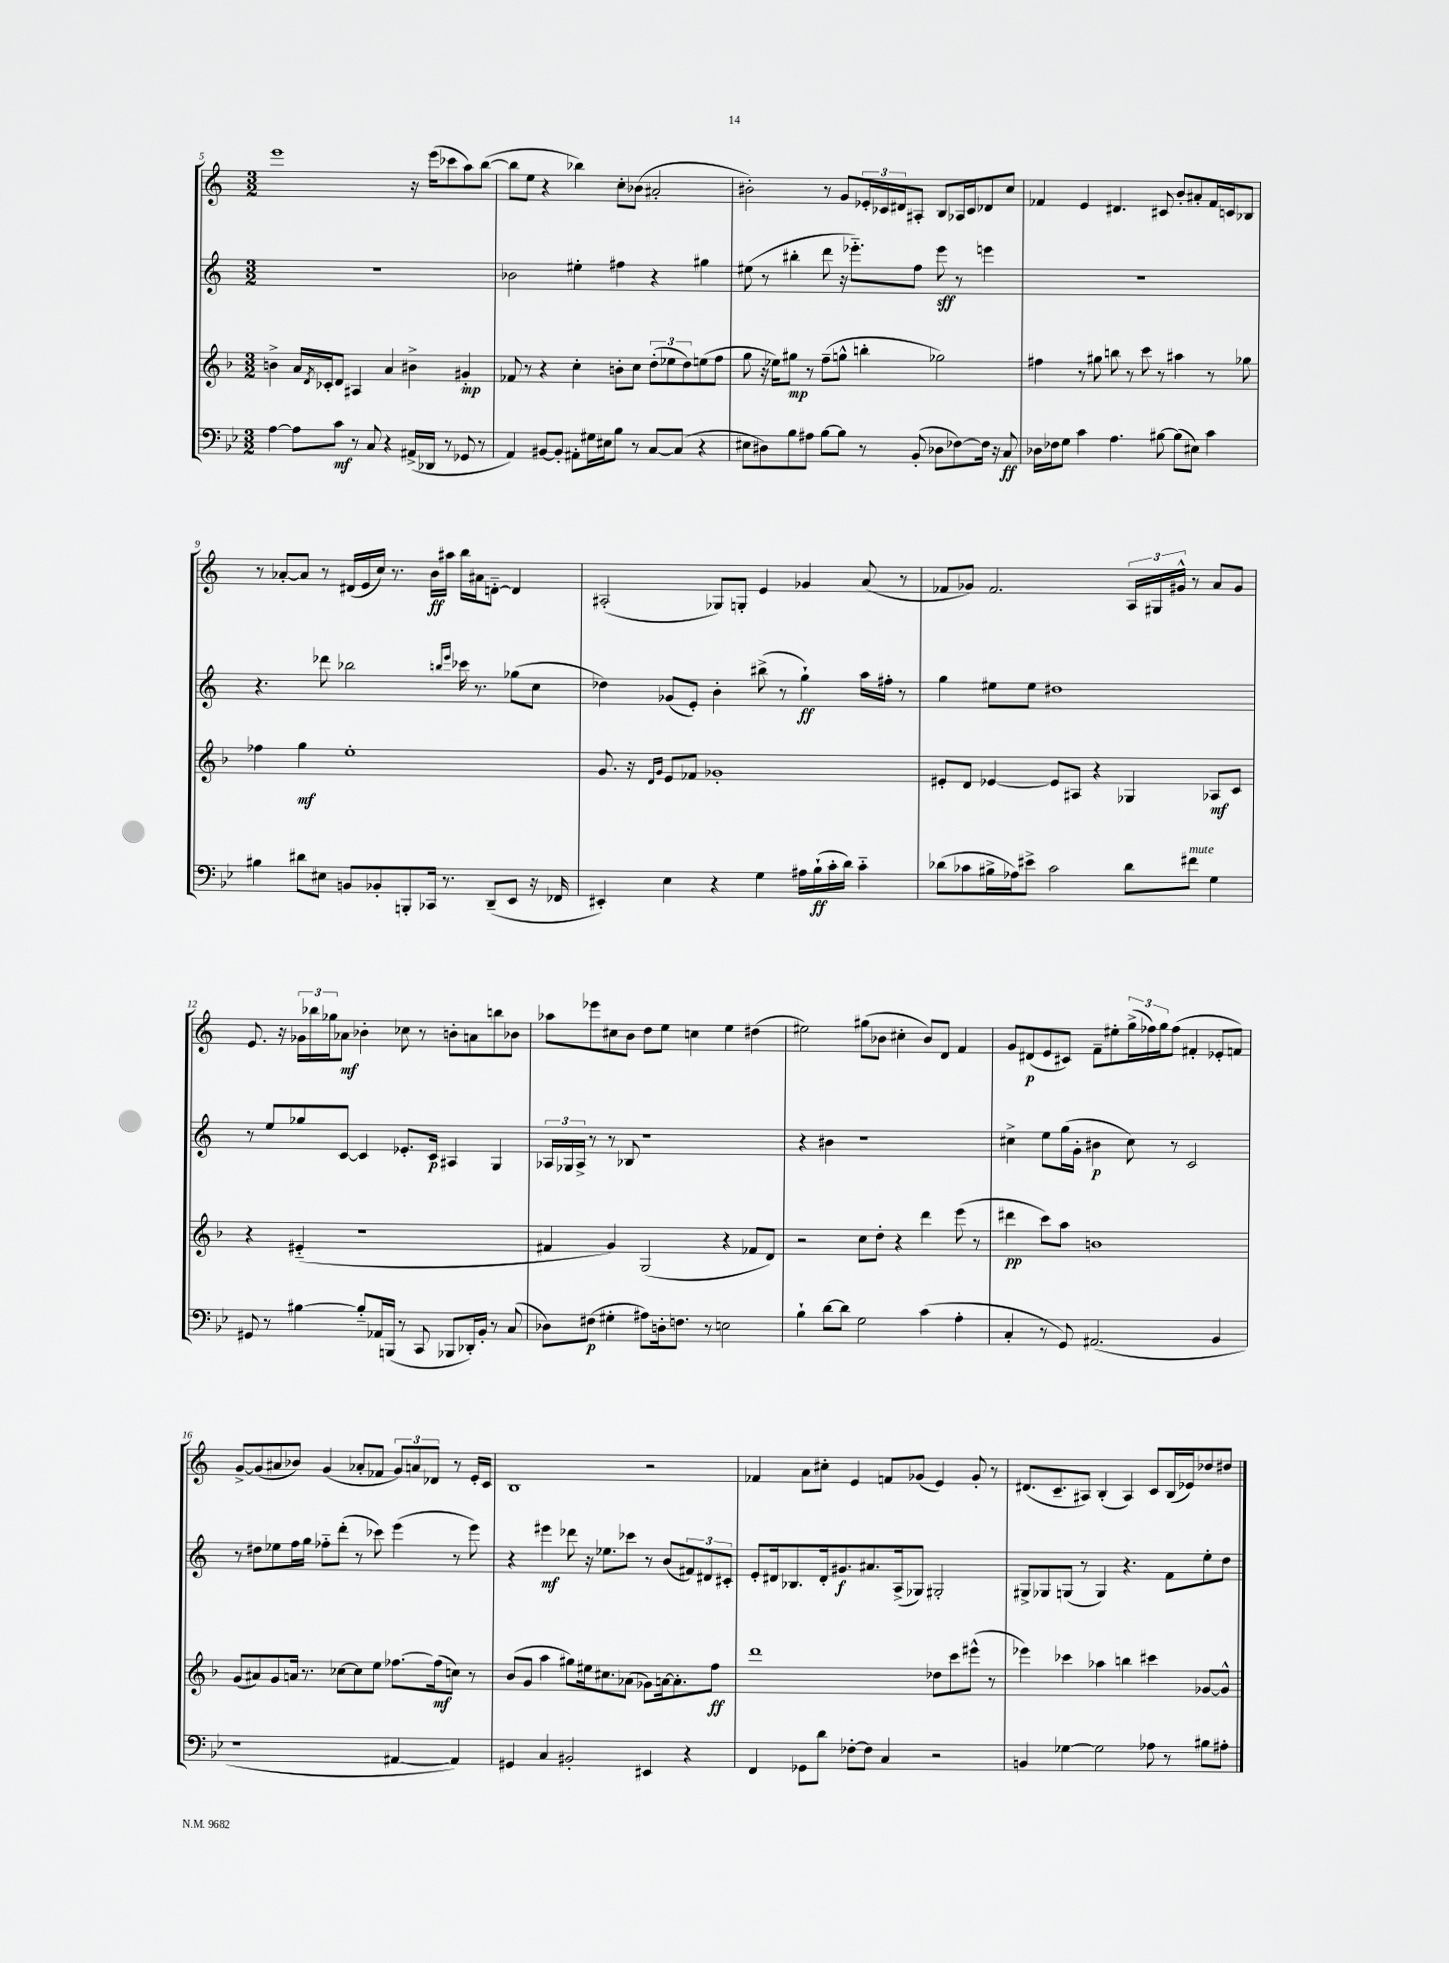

**kern	**kern	**kern	**kern
*staff4	*staff3	*staff2	*staff1
*clefF4	*clefG2	*clefG2	*clefG2
*k[b-e-]	*k[b-]	*k[]	*k[]
*M3/2	*M3/2	*M3/2	*M3/2
[4A	4b^	1.r	1eee
8A]	16a	.	.
.	8qd	.	.
.	16c-'	.	.
8c	8d	.	.
8r	4A#	.	.
8C	.	.	.
4r	4a	.	.
(16AA#^	4b#^	.	16r
16DD-	.	.	(16eee
8r	.	.	8ccc-
8GG-	4g#'	.	8aa)
8r	.	.	([8bb
=	=	=	=
4AA)	8f-	2b-	8bb]
.	8r	.	8ee
[8BB#	4r	.	4r
8BB#']	.	.	.
8AA#'	4cc'	4ee#'	4bb-)
16G#	.	.	.
16E#	.	.	.
8B-	8b'	4ff#	8cc'
8r	8cc	.	(8b-
[8C	(12dd'	4r	2a#'
.	12ee-	.	.
(8C]	.	.	.
.	12dd)	.	.
4r	(8ee	4gg#	.
.	8ff	.	.
=	=	=	=
8E#	8gg	(8ee#	2b#')
8D#)	16r	8r	.
.	16ee-)	.	.
8B-	8gg#	4bb#'	.
8A#	8r	.	.
[8B-	(8ff~	8ddd	8r
8B-]	8gg^^	16r	8g
.	.	8.eee-'~)	.
8r	4bb'	.	24e-'
.	.	.	24c-
.	.	.	24d#
(8BB-'	.	8ff	8A#'
8D-	2gg-)	8eee-	8B
[8F-)	.	8r	16A-
.	.	.	16c-
16F-]	.	4eee	8d-
16r	.	.	.
8C	.	.	8cc
=	=	=	=
16D-	4ff#	1.r	4f-
16F-	.	.	.
8G	.	.	.
4c	8r	.	4e
.	8gg#	.	.
4.A	8bb	.	4.d#
.	8r	.	.
.	8ccc	.	.
[8B#	8r	.	8c#
(8B#]	4aa#	.	8b'
8E#)	.	.	8a#'
4c	8r	.	16f-
.	.	.	16c
.	8gg-	.	8B-
=	=	=	=
4B#	4ff-	4.r	8r
.	.	.	[8a-'
8d#	4gg	.	8a-]
8E#	.	8ddd-	8r
8BB	1ee'	2bb-	(16d#
.	.	.	16e
8BB-'	.	.	16cc)
.	.	.	8.r
8BBB'	.	.	.
16CC-	.	.	16b
8.r	.	.	16aa#
.	.	16qqbb	.
.	.	16qqeee	.
.	.	16ccc-	16bb
.	.	8.r	16a#
(8DD~	.	.	[8d'~
8EE-	.	(8gg-	4d]
16r	.	8cc	.
16FF-	.	.	.
=	=	=	=
4EE#')	8.g	4dd-)	(2A#'
.	16r	.	.
.	16qqd	.	.
.	16qqg	.	.
4E-	8e	(8g-	.
.	8f-	8e')	.
4r	1g-'	4b'	8G-)
.	.	.	8G'
4G	.	(8bb#^	4e
.	.	8r	.
16A#	.	4gg`)	4g-
(16B-`	.	.	.
16c'	.	.	.
16d)	.	.	.
4c'~	.	16aa	(8a
.	.	16ff#'	.
.	.	8r	8r
=	=	=	=
(8d-	8e#'	4gg	8f-
8c-	8d	.	8g-)
16B#^	[4e-	8ee#	2.f-
16A-)	.	.	.
8e#^	.	8ee#	.
2c-	8e-]	1dd#	.
.	8A#	.	.
.	4r	.	.
8d-	4G-	.	24A
.	.	.	24G#
.	.	.	24g#^^
8f#	.	.	8r
4G	8A-	.	8a
.	8c	.	8g#
=	=	=	=
8GG#	4r	8r	8.e
8r	.	8ee	.
.	.	.	16r
[4B#	(4e#'~	8gg-	24g-
.	.	.	24bb-
.	.	.	24gg-
.	.	[8c	8a-
8B#'~]	1r	4c]	4b-'
16AA-	.	.	.
(16BBB	.	.	.
8r	.	8.e-'	8cc-
8CC	.	.	8r
.	.	16c	.
8BBB-	.	4A#	8b'
16DD-')	.	.	8a
16BB-'	.	.	.
8r	.	4G	8bb
(8C	.	.	8b-
=	=	=	=
8D-)	4f#	24A-	8aa-
.	.	24G-	.
.	.	24A-^	.
(8F#	.	8r	8eee-
4G#'	4g)	8r	8cc#
.	.	8B-	8b
8A#)	(2G	1r	8dd
16D'	.	.	8ee
8.F	.	.	.
.	.	.	4cc
8r	.	.	.
2E	4r	.	4ee
.	8f-	.	(4dd#
.	8d)	.	.
=	=	=	=
4B-`	2r	4r	2ee#)
[8d	.	4b#	.
8d]	.	.	.
2G	8cc	1r	(8gg#
.	8dd'	.	8b-
.	4r	.	4cc#'
(4c	4ddd	.	8b-)
.	.	.	8d
4A'	(8eee	.	4f
.	8r	.	.
=	=	=	=
4C'	4ddd#	4cc#^	8g
.	.	.	(8d#
8r	8ccc)	8ee	8e
8GG)	8aa	(16gg	8c#)
.	.	16g'	.
(2.AA#	1b	4b#	8f~
.	.	.	8ee#'
.	.	8cc#)	(24gg^
.	.	.	24ff-)
.	.	.	24gg
.	.	8r	(8ff-
.	.	2c	4f#'
4BB-	.	.	8e-'
.	.	.	8f)
=	=	=	=
1r	(8g	8r	[8g^
.	8a#)	8dd#	(8g]
.	8g	8ee-	8a#
.	16a	16ff	8b-)
.	8.r	16gg	.
.	.	8ff-'~	(4g
.	[8cc-	(8ddd'	.
.	8cc-]	8r	8a-'
.	8ee	8ccc-)	8f-
[4AA#	[8.ff-	(4eee	12g)
.	.	.	12a
.	.	.	12d-
.	(16ff-]	.	.
4AA#])	8cc)	8r	8r
.	8r	8eee)	16e'
.	.	.	16c
=	=	=	=
4GG#	(8b-	4r	1B
.	8g	.	.
4C	4aa	4eee#	.
2BB#'	8gg#)	8ddd-	.
.	16ee#	16r	.
.	8.cc#	8.ee-	.
.	(8a-	8ccc-	.
4EE#	8g-)	8r	2r
.	[16a	(8b	.
.	8.a']	.	.
4r	.	12f#)	.
.	.	12d#	.
.	8ff	.	.
.	.	12c#'	.
=	=	=	=
4FF	1ddd	8e'	4f-
.	.	16d#	.
.	.	8.B-	.
8GG-	.	.	8a
8d	.	16d#'	8cc#'
.	.	8.g#	.
[8F-'	.	.	4e
8F-]	.	8.a#	.
4C	.	.	8f
.	.	(16A^	.
.	.	8G-)	(8g-
2r	8dd-	2G#'	4e)
.	8ccc	.	.
.	(8eee#^^	.	8g-'
.	8r	.	8r
=	=	=	=
4BB	4eee-)	8G#^	(8.d#
.	.	8G-	.
.	.	.	8.c~
[4G-	4ccc-	(8G	.
.	.	8r	8A#)
2G-]	4aa-	4G)	(4B'
.	4bb	4.r	4A#)
8A-	4ccc#	.	8c
8r	.	8f	(16B
.	.	.	16e-)
8B#	[8g-	8ee'	8dd-
8A#'	8g-^^]	8dd	8dd#
==	==	==	==
*-	*-	*-	*-
